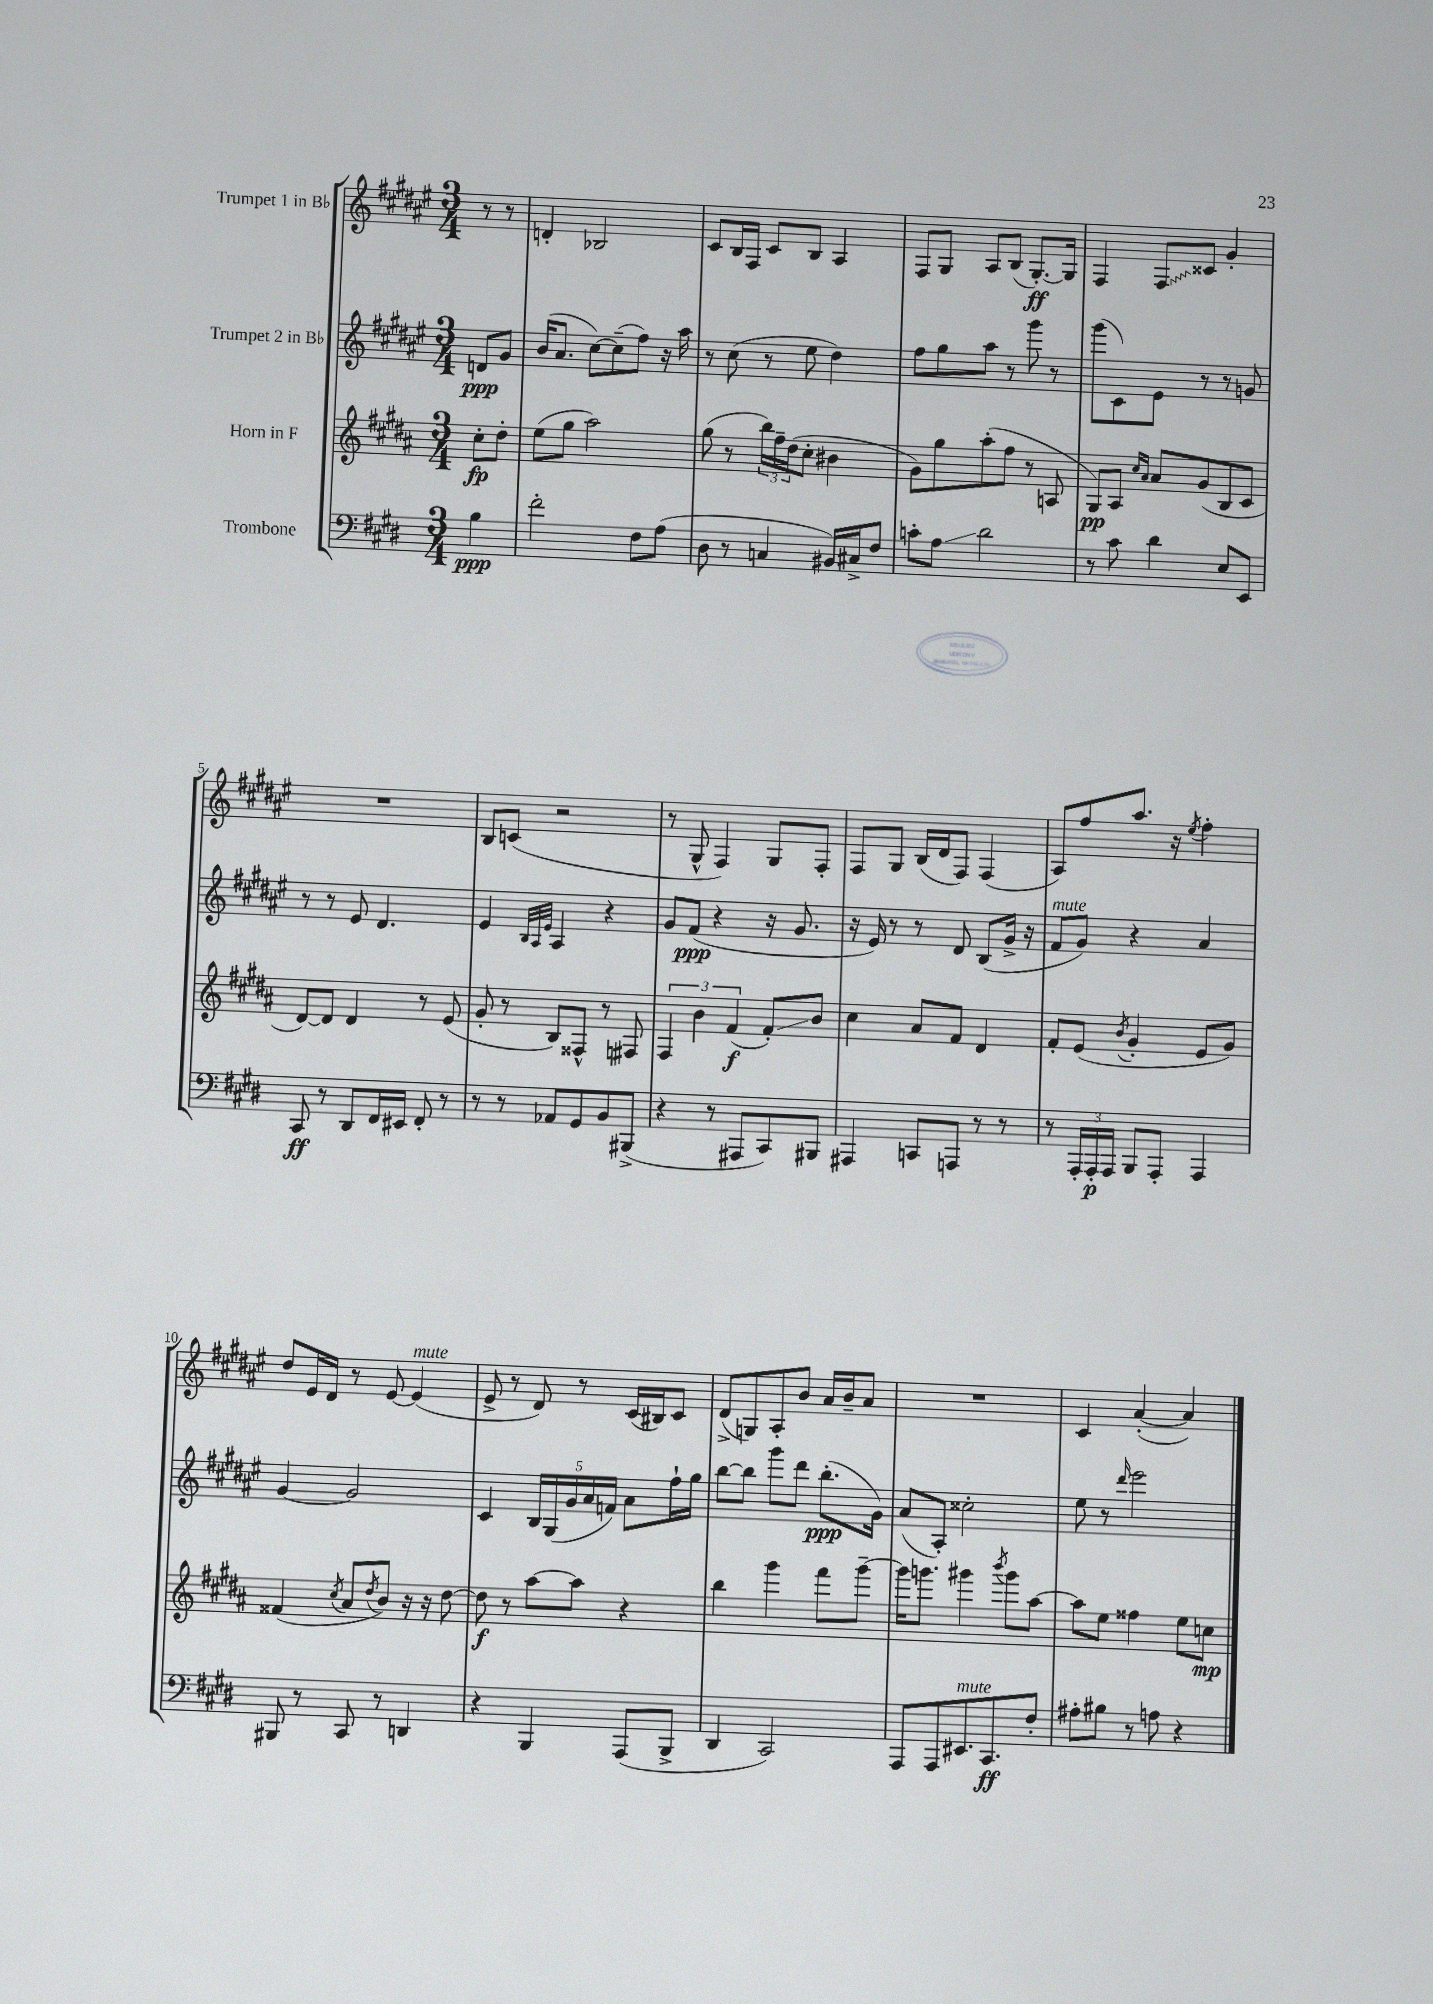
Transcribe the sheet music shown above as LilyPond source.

<<
\new StaffGroup <<
\new Staff = "s0" \with { instrumentName = "Trumpet 1 in Bb" } {
    \clef treble \key fis \major \numericTimeSignature \time 3/4 \partial 4
    r8 r8 |
    d'4-. bes2 |
    cis'8 b16 fis16 cis'8 b8 ais4 |
    fis8 gis8 ais8 b8( gis8.~-.\ff) gis16 |
    fis4 \once \override Glissando.style = #'zigzag fis8\glissando cisis'8 gis'4-. |
    R2. |
    b8 c'8( r2 |
    r8 gis8-^ fis4) gis8 fis8-. |
    fis8 gis8 b16( dis'16 fis8) fis4( |
    ais8) fis''8 ais''8. r16 \acciaccatura { eis''8 } fis''4-. |
    dis''8 eis'16 dis'16 r8 eis'8~ eis'4^\markup { \italic "mute" }( |
    eis'8-> r8 dis'8) r8 cis'16( bis16) cis'8 |
    dis'8->( g8) ais8-. b'8 ais'16 b'16-- ais'8 |
    R2. |
    cis'4 ais'4~-.( ais'4) \bar "|." |
}
\new Staff = "s1" \with { instrumentName = "Trumpet 2 in Bb" } {
    \clef treble \key fis \major \numericTimeSignature \time 3/4 \partial 4
    d'8\ppp gis'8 |
    b'16( ais'8. cis''8~) cis''8--( fis''8) r16 ais''16 |
    r8 cis''8( r8 eis''8 dis''4) |
    fis''8 gis''8 ais''8 r8 gis'''8 r8 |
    gis'''8( cis'8) eis'8 r8 r8 g'8 |
    r8 r8 eis'8 dis'4. |
    eis'4 \grace { b32 ais32 eis'32 } ais4 r4 |
    gis'8 fis'8\ppp( r4 r16 gis'8. |
    r16 eis'16) r8 r8 dis'8 b8( gis'16-> r16 |
    fis'8^\markup { \italic "mute" } gis'8) r4 ais'4 |
    gis'4~ gis'2 |
    cis'4 \tuplet 5/4 { b16 gis16( gis'16 ais'16 f'16) } ais'8 fis''16-! gis''16 |
    b''8~ b''8 gis'''8 dis'''8 b''8.-.\ppp( gis'16) |
    ais'8( ais8-.) cisis''2-. |
    eis''8 r8 \grace { dis'''16 } eis'''2 \bar "|." |
}
\new Staff = "s2" \with { instrumentName = "Horn in F" } {
    \clef treble \key b \major \numericTimeSignature \time 3/4 \partial 4
    cis''8-.\fp dis''8-. |
    e''8( gis''8 ais''2) |
    gis''8( r8 \tuplet 3/2 { b''16) fis''16-- dis''16( } cis''8-. bis'4 |
    gis'8) gis''8 ais''8-.( fis''8 r8 a8 |
    gis8\pp) ais8 \grace { cis''16 ais'16 } ais'8 gis'8( b8 cis'8 |
    dis'8~) dis'8 dis'4 r8 e'8( |
    gis'8-. r8 b8) fisis8-^ r8 fis8 |
    \tuplet 3/2 { fis4 b'4 fis'4\f( } fis'8-.\glissando) b'8 |
    cis''4 ais'8 fis'8 dis'4 |
    fis'8-. e'8( \acciaccatura { b'8 } gis'4-. e'8 gis'8) |
    fisis'4( \acciaccatura { cis''8 } ais'8 \acciaccatura { dis''8 } b'8) r16 r16 dis''8~ |
    dis''8\f r8 ais''8~ ais''8 r4 |
    b''4 gis'''4 fis'''8 gis'''8~-- |
    gis'''16 g'''8. gis'''4 \acciaccatura { b'''8 } gis'''8 ais''8~ |
    ais''8 e''8 fisis''4 e''8 c''8\mp \bar "|." |
}
\new Staff = "s3" \with { instrumentName = "Trombone" } {
    \clef bass \key e \major \numericTimeSignature \time 3/4 \partial 4
    b4\ppp |
    fis'2-. fis8 a8( |
    dis8 r8 c4 bis,16) cis16-> fis8 |
    c'8-. a8\glissando dis'2 |
    r8 cis'8 dis'4 e8 e,8 |
    cis,8\ff r8 dis,8 fis,16 eis,16 fis,8-. r8 |
    r8 r8 aes,8 gis,8 b,8 bis,,8->( |
    r4 r8 ais,,8 cis,8) bis,,8 |
    ais,,4 c,8 a,,8 r8 r8 |
    r8 \tuplet 3/2 { a,,16-. a,,16-.\p a,,16 } b,,8 a,,8-. a,,4 |
    bis,,8 r8 cis,8 r8 d,4 |
    r4 b,,4 a,,8( b,,8-> |
    dis,4 cis,2) |
    a,,8 a,,8 eis,8.^\markup { \italic "mute" } cis,8.\ff fis8-. |
    ais8-. bis8 r8 a8 r4 \bar "|." |
}
>>
>>
